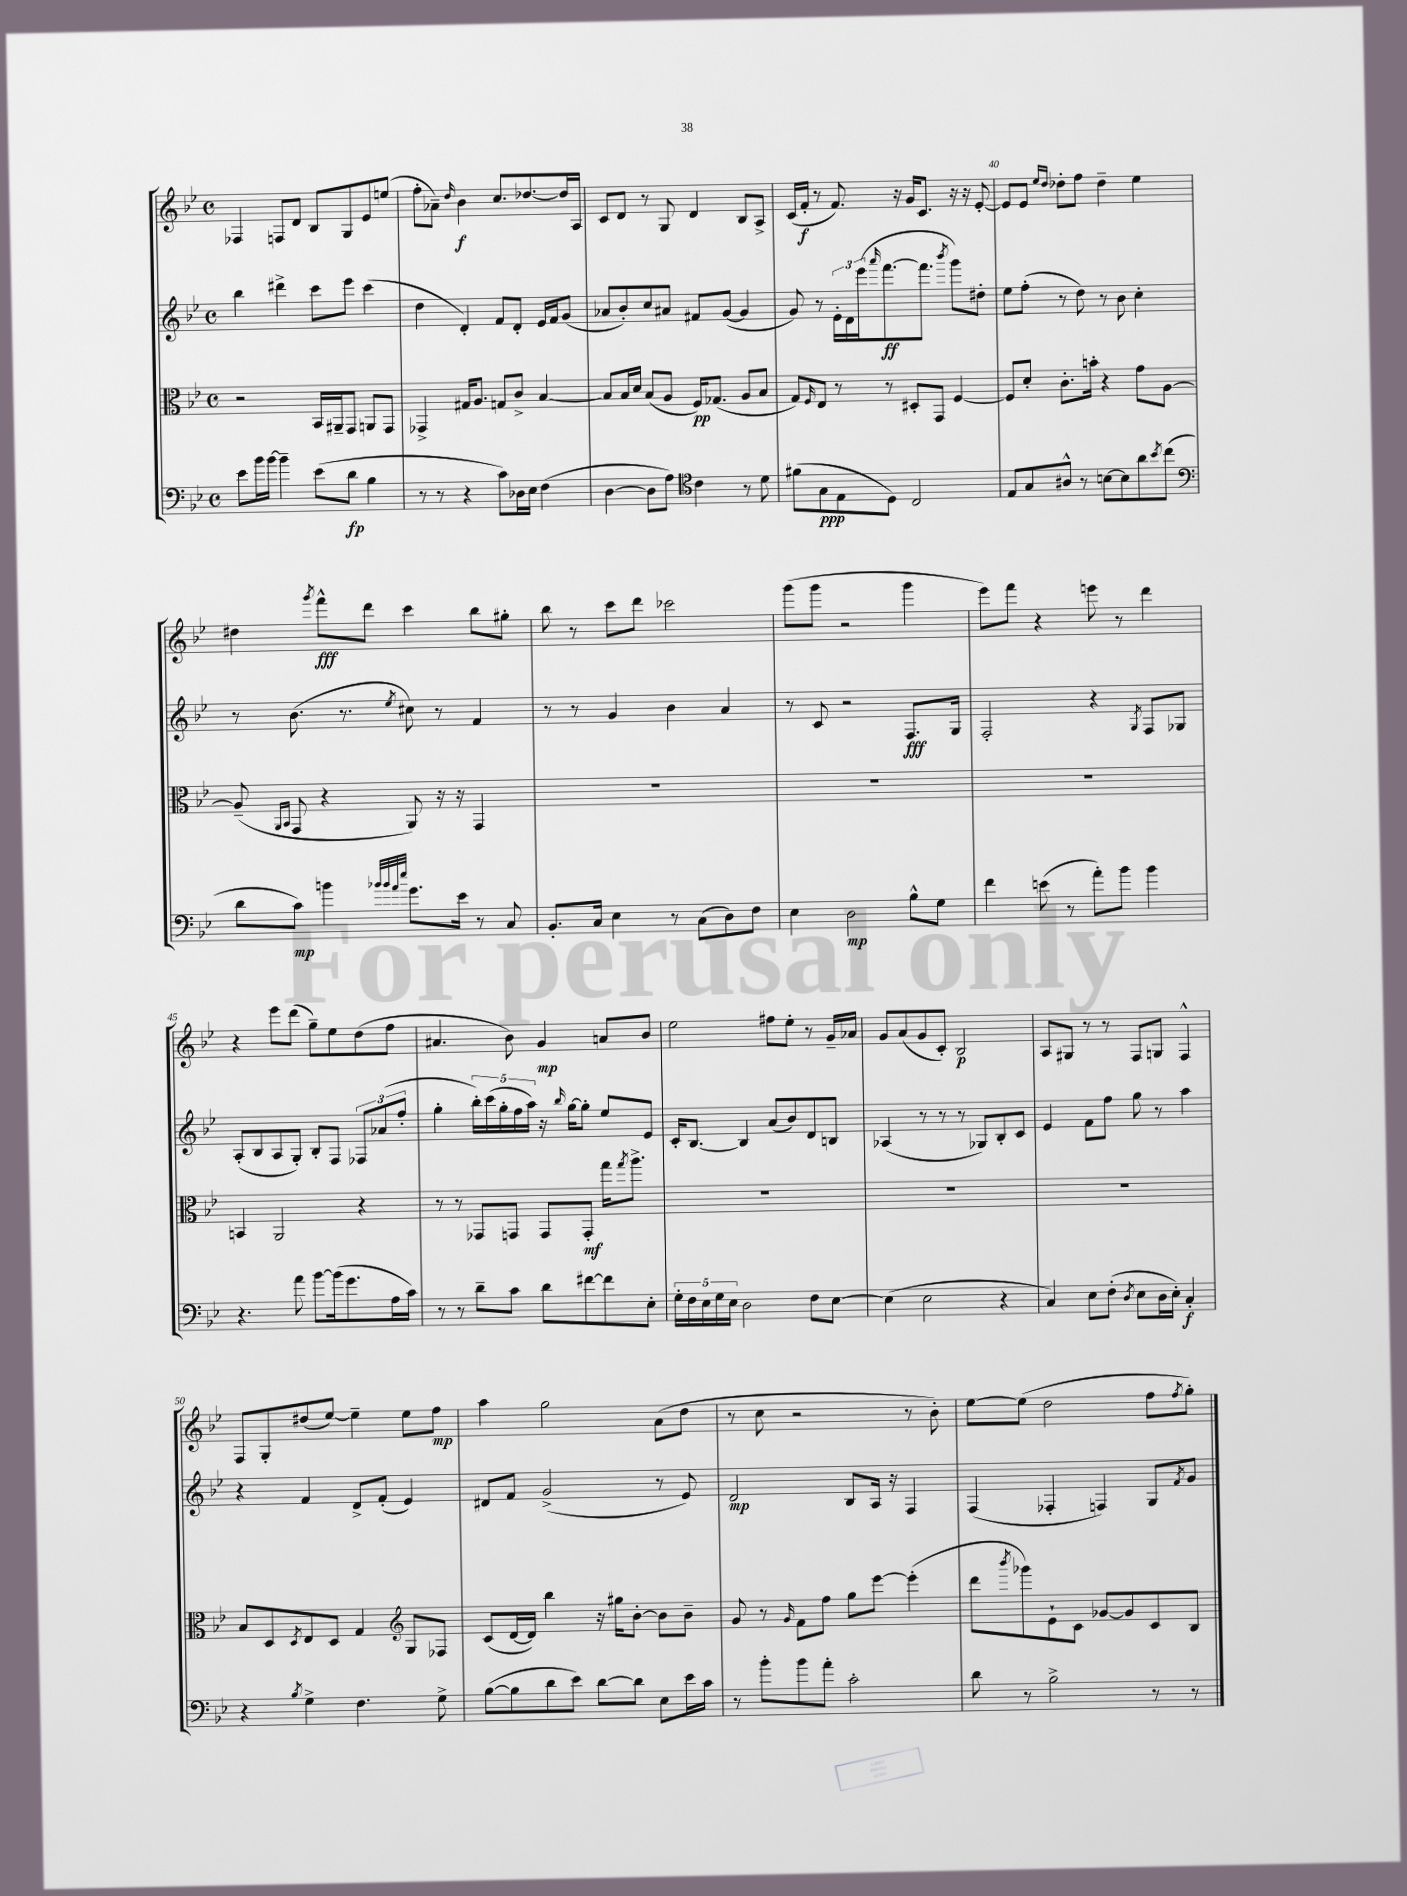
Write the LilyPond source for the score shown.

<<
\new StaffGroup <<
\new Staff = "s0" {
    \clef treble \key bes \major \defaultTimeSignature \time 4/4
    fes4 f8 d'8 bes8 g8 ees'8 e''8( |
    f''8-. aes'8--) \grace { d''16 } bes'4\f c''8. des''8.~ des''16 a16 |
    c'8 d'8 r8 g8 d'4 bes8 a8-> |
    c'16( f'16-.\f r8 f'8.) r16 g'16 c'8. r16 r16 ees'8~-. |
    ees'8 ees'8 \grace { ees''16 d''16 } des''8-. f''8 des''4-- ees''4 |
    dis''4 \acciaccatura { g'''8 } f'''8-^\fff d'''8 c'''4 bes''8 gis''8-. |
    bes''8 r8 c'''8 d'''8 ces'''2 |
    g'''8( g'''8 r2 g'''4 |
    ees'''8) f'''8 r4 e'''8 r8 d'''4 |
    r4 ees'''8 d'''8( g''8--) ees''8 d''8( f''8 |
    ais'4. bes'8) g'4\mp a'8 bes'8 |
    ees''2 fis''8 ees''8-. r8 g'16-- aes'16 |
    g'8 a'8( g'8 c'8-.) bes2\p |
    a8 gis8 r8 r8 f8 g8 f4-^ |
    f8 g8-. dis''8( ees''8~) ees''4-- ees''8 f''8\mp |
    a''4 g''2 a'8( d''8 |
    r8 c''8 r2 r8 bes'8-.) |
    ees''8~ ees''8( d''2 f''8 \acciaccatura { f''8 } g''8-.) \bar "|." |
}
\new Staff = "s1" {
    \clef treble \key bes \major \defaultTimeSignature \time 4/4
    bes''4 dis'''4-> c'''8 ees'''8 c'''4( |
    d''4 d'4-.) f'8 d'8-. ees'16 f'16 g'8( |
    aes'8 bes'8-.) c''8 ais'8 fis'8 g'8~( g'4 |
    g'8) r8 \tuplet 3/2 { ees'16-. d'16 ees'''16( } \grace { a'''16 } f'''8.~\ff f'''8. \acciaccatura { bes'''8 } g'''8) dis''8-. |
    ees''8 f''8-.( r8 d''8) r8 bes'8 c''4-. |
    r8 bes'8.( r8. \acciaccatura { ees''8 } cis''8) r8 f'4 |
    r8 r8 g'4 bes'4 a'4 |
    r8 c'8 r2 f8.\fff g16 |
    f2-. r4 \acciaccatura { g8 } f8 ges8 |
    a8-.( bes8 a8 g8-.) bes8-. f8 \tuplet 3/2 { fes8 aes'8( f''8-. } |
    g''4-. \tuplet 5/4 { bes''16-.) c'''16( g''16-. f''16 a''16) } r16 \grace { bes''16 } g''16~ g''8-. ees''8 ees'8 |
    c'16-. bes8.~ bes4 a'8( bes'8) d'8 b8 |
    aes4( r8 r8 r8 ges8) bes8-. c'8 |
    ees'4 f'8 f''8 g''8 r8 a''4 |
    r4 f'4 d'8-> f'8-.( ees'4) |
    dis'8 f'8 g'2->( r8 ees'8) |
    d'2\mp bes8 a16 r16 f4 |
    f4( fes4-. f4) g8 \acciaccatura { f'8 } g'8 \bar "|." |
}
\new Staff = "s2" {
    \clef alto \key bes \major \defaultTimeSignature \time 4/4
    r2 bes,16 ais,16-- g,8 a,8 g,8 |
    ges,4-> gis16 a8. g8 c'8-> bes4~ |
    bes8 bes16 d'16 bes8( a8 f16\pp) ges8.( a8 bes8 |
    g8) \grace { f16 } ees8 r8 r8 dis8-. g,8 f4~ |
    f8 d'8-. c'8.-. b'16-. r4 g'8 a8~ |
    a8--( \grace { a,16 bes,16 } g,8 r4 a,8) r16 r16 g,4 |
    R1 |
    R1 |
    R1 |
    b,4 a,2 r4 |
    r8 r8 ges,8 g,8 g,8 g,8-.\mf g''16 \acciaccatura { g''8 } a''8.-> |
    R1 |
    R1 |
    R1 |
    bes8 d8 \acciaccatura { d8 } ees8 d8 g4 \clef treble g8 fes8 |
    c'8( d'16~ d'16) bes''4 r16 gis''16 bes'8~-. bes'8 bes'8-- |
    g'8 r8 \grace { g'16 } f'8 f''8 g''8 ees'''8~ ees'''4-.( |
    d'''8 \acciaccatura { bes'''8 } ges'''8) ees'8-! c'8 ges'8~ ges'8 c'8 bes8 \bar "|." |
}
\new Staff = "s3" {
    \clef bass \key bes \major \defaultTimeSignature \time 4/4
    ees'8 bes'16 bes'16~ bes'4-- ees'8( d'8\fp bes4 |
    r8 r8 r4 c'8) des16 ees16 f4( |
    d4~ d8 a8) \clef tenor c'4 r8 d'8 |
    fis'8( g8\ppp ees8 d8) c2 |
    ees8 g8 ais8-^ r8 b8~ b8 a'8 \acciaccatura { bes'8 } c''8( |
    \clef bass d'8 c'8\mp) b'4 \grace { bes'32 bes'32 a'32 ees''32 } g'8. ees'16 r8 c8 |
    bes,8.-. c16 ees4 r8 c8( d8) f8 |
    ees4 d2\mp bes8-^ g8 |
    f'4 e'8( r8 a'8-.) bes'8 bes'4 |
    r4. a'8 bes'8~ bes'16( g'8. a16 c'16) |
    r8 r8 d'8-- c'8 d'8 fis'8~ fis'8 ees8-. |
    \tuplet 5/4 { g16-. f16 ees16 g16 ees16 } d2 f8 ees8~ |
    ees4( ees2 r4 |
    c4) ees8 f8-.( \acciaccatura { d8 } ees8 d16 ees16-.) c4-.\f |
    r4 \acciaccatura { bes8 } g4-> f4. g8-> |
    bes8~( bes8 d'8 ees'8) d'8~ d'8 ees8 ees'16 c'16 |
    r8 bes'8-. bes'8 a'8-. c'2-. |
    d'8 r8 bes2-> r8 r8 \bar "|." |
}
>>
>>
\layout { \context { \Score currentBarNumber = #36 \override BarNumber.break-visibility = ##(#f #t #t) barNumberVisibility = #(every-nth-bar-number-visible 5) } }
